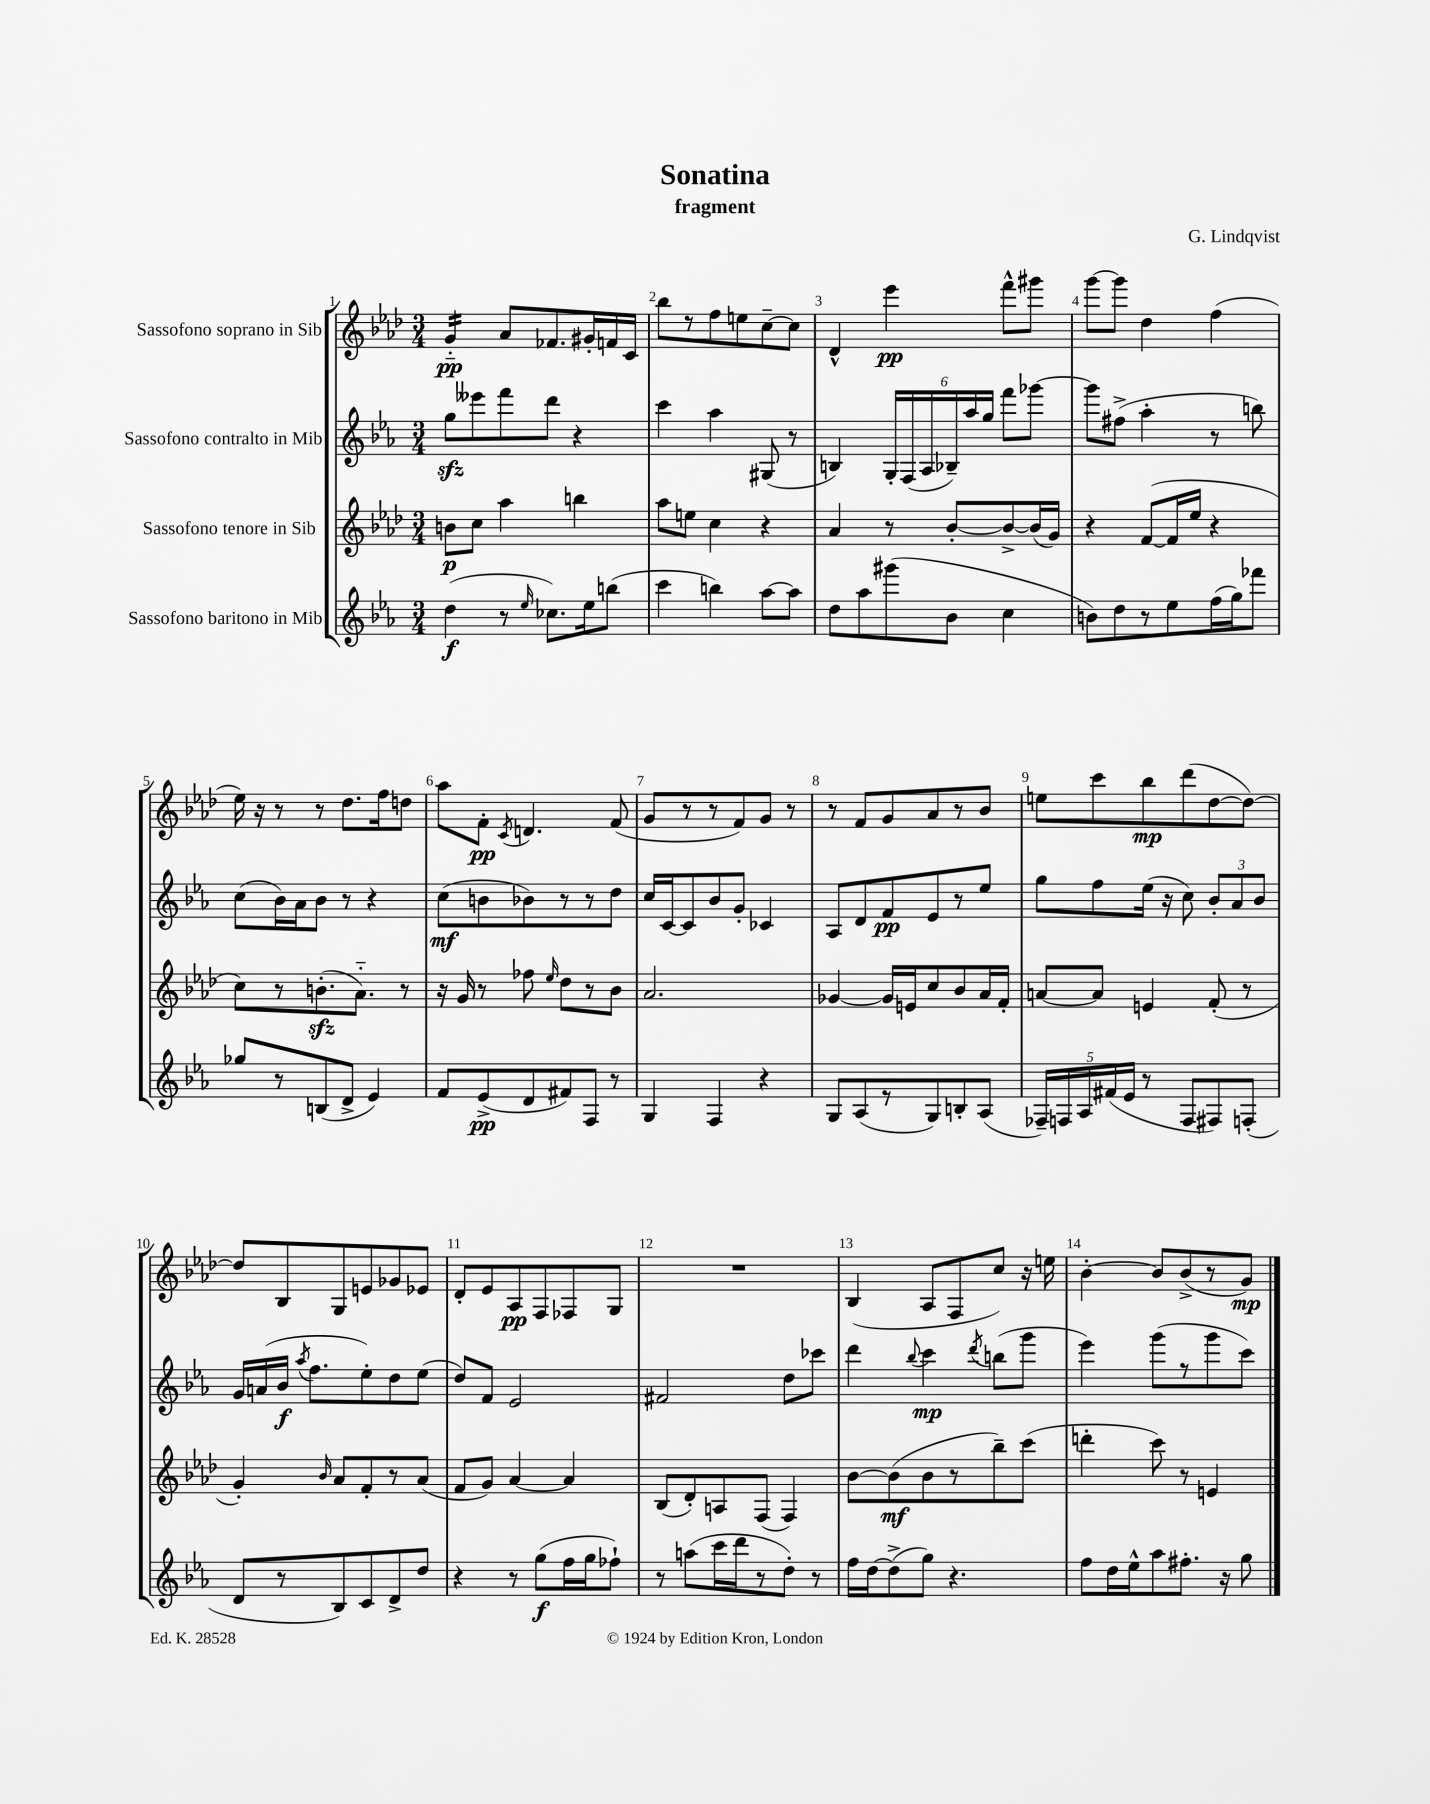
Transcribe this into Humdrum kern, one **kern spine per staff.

**kern	**kern	**kern	**kern
*staff4	*staff3	*staff2	*staff1
*clefG2	*clefG2	*clefG2	*clefG2
*k[b-e-a-]	*k[b-e-a-d-]	*k[b-e-a-]	*k[b-e-a-d-]
*M3/4	*M3/4	*M3/4	*M3/4
(4dd	8b	8gg	4g'~
.	8cc	8eee--	.
8r	4aa-	8fff	8a-
16qqee-	.	.	.
8.cc-)	.	8ddd	8.f-
.	4bb	4r	.
16ee-	.	.	16g#'
(8bb	.	.	16f
.	.	.	16c
=	=	=	=
4ccc	8aa-	4ccc	8bb-
.	8ee	.	8r
4bb)	4cc	4aa-	8ff
.	.	.	8ee
[8aa-	4r	(8G#	[8cc~
8aa-]	.	8r	8cc]
=	=	=	=
8dd	4a-	4B)	4d-^^
8aa-	.	.	.
(8ggg#	8r	24G'	4eee-
.	.	(24F	.
.	.	24A-	.
8b-	[8b-'	24B-~)	.
.	.	24aa-	.
.	.	24gg	.
4cc	8b-^_	8fff	8fff^^
.	(16b-]	[8ggg-	8ggg#
.	16g)	.	.
=	=	=	=
8b)	4r	8ggg-]	[8ggg
8dd	.	(8ff#^	8ggg]
8r	([8f	4aa-'	4dd-
8ee-	16f]	.	.
.	16ee-	.	.
(16ff	4r	8r	(4ff
16gg)	.	.	.
8fff-	.	8bb)	.
=	=	=	=
8gg-	8cc)	(8cc	16ee-)
.	.	.	16r
8r	8r	16b-)	8r
.	.	16a-	.
(8B	(8.b'	8b-	8r
8d^	.	8r	8.dd-
.	8.a-'~)	.	.
4e-)	.	4r	.
.	.	.	16ff
.	8r	.	8dd
=	=	=	=
8f	16r	(8cc	8aa-
.	16g	.	.
(8e-^	8r	8b	8f'
.	.	.	8qc
8d	8ff-	8b-)	4.d
.	16qqee-	.	.
8f#)	8dd-	8r	.
8F	8r	8r	.
8r	8b-	8dd	(8f
=	=	=	=
4G	2.a-	16cc	8g
.	.	[16c	.
.	.	8c]	8r
4F	.	8b-	8r
.	.	8g'	8f)
4r	.	4c-	8g
.	.	.	8r
=	=	=	=
8G	[4g-	8A-	8r
(8A-	.	8d	8f
8r	16g-]	8f	8g
.	16e	.	.
8G)	8cc	8e-	8a-
8B'	8b-	8r	8r
(8A-	16a-	8ee-	8b-
.	16f'	.	.
=	=	=	=
20F-~)	[8a	8gg	8ee
20F	.	.	.
20A-	.	.	.
.	8a]	8ff	8ccc
(20f#	.	.	.
20e-	.	.	.
8r	4e	(16ee-	8bb-
.	.	16r	.
8F	.	8cc)	(8ddd-
8F#)	(8f'	12b-'	[8dd-
.	.	12a-	.
(8F'	8r	.	8dd-_)
.	.	12b-	.
=	=	=	=
8d	4g')	16g	8dd-]
.	.	(16a	.
8r	.	16b-	8B-
.	.	8qaa-	.
.	.	8.ff	.
.	16qqb-	.	.
8B-)	8a-	.	8G
8c	8f'	8ee-')	8e
8d^	8r	8dd	8g-
8dd	(8a-	(8ee-	8e-
=	=	=	=
4r	8f	8dd)	8d-'
.	8g)	8f	8e-
8r	[4a-	2e-	8A-
(8gg	.	.	8F
16ff	4a-]	.	8F-
16gg	.	.	.
8ff-`)	.	.	8G
=	=	=	=
8r	(8B-	2f#	2.r
(8aa	8d-')	.	.
16ccc	8A	.	.
16ddd	.	.	.
8r	(8F	.	.
8dd')	4F)	8dd	.
8r	.	8ccc-	.
=	=	=	=
16ff	[8b-	4ddd	(4B-
[16dd	.	.	.
(8dd^]	(8b-]	.	.
.	.	8qqbb-	.
8gg)	8b-	4ccc	8A-
4.r	8r	.	8F
.	.	8qddd	.
.	8bb-~)	(8bb	8cc)
.	(8ccc	8ggg	16r
.	.	.	16ee
=	=	=	=
8ff	4ddd'	4eee-)	[4b-'
16dd	.	.	.
16ee-^^	.	.	.
8aa-	8ccc)	(8ggg	8b-]
8.ff#'	8r	8r	(8b-^
.	4e	8ggg	8r
16r	.	.	.
8gg	.	8ccc)	8g)
==	==	==	==
*-	*-	*-	*-
